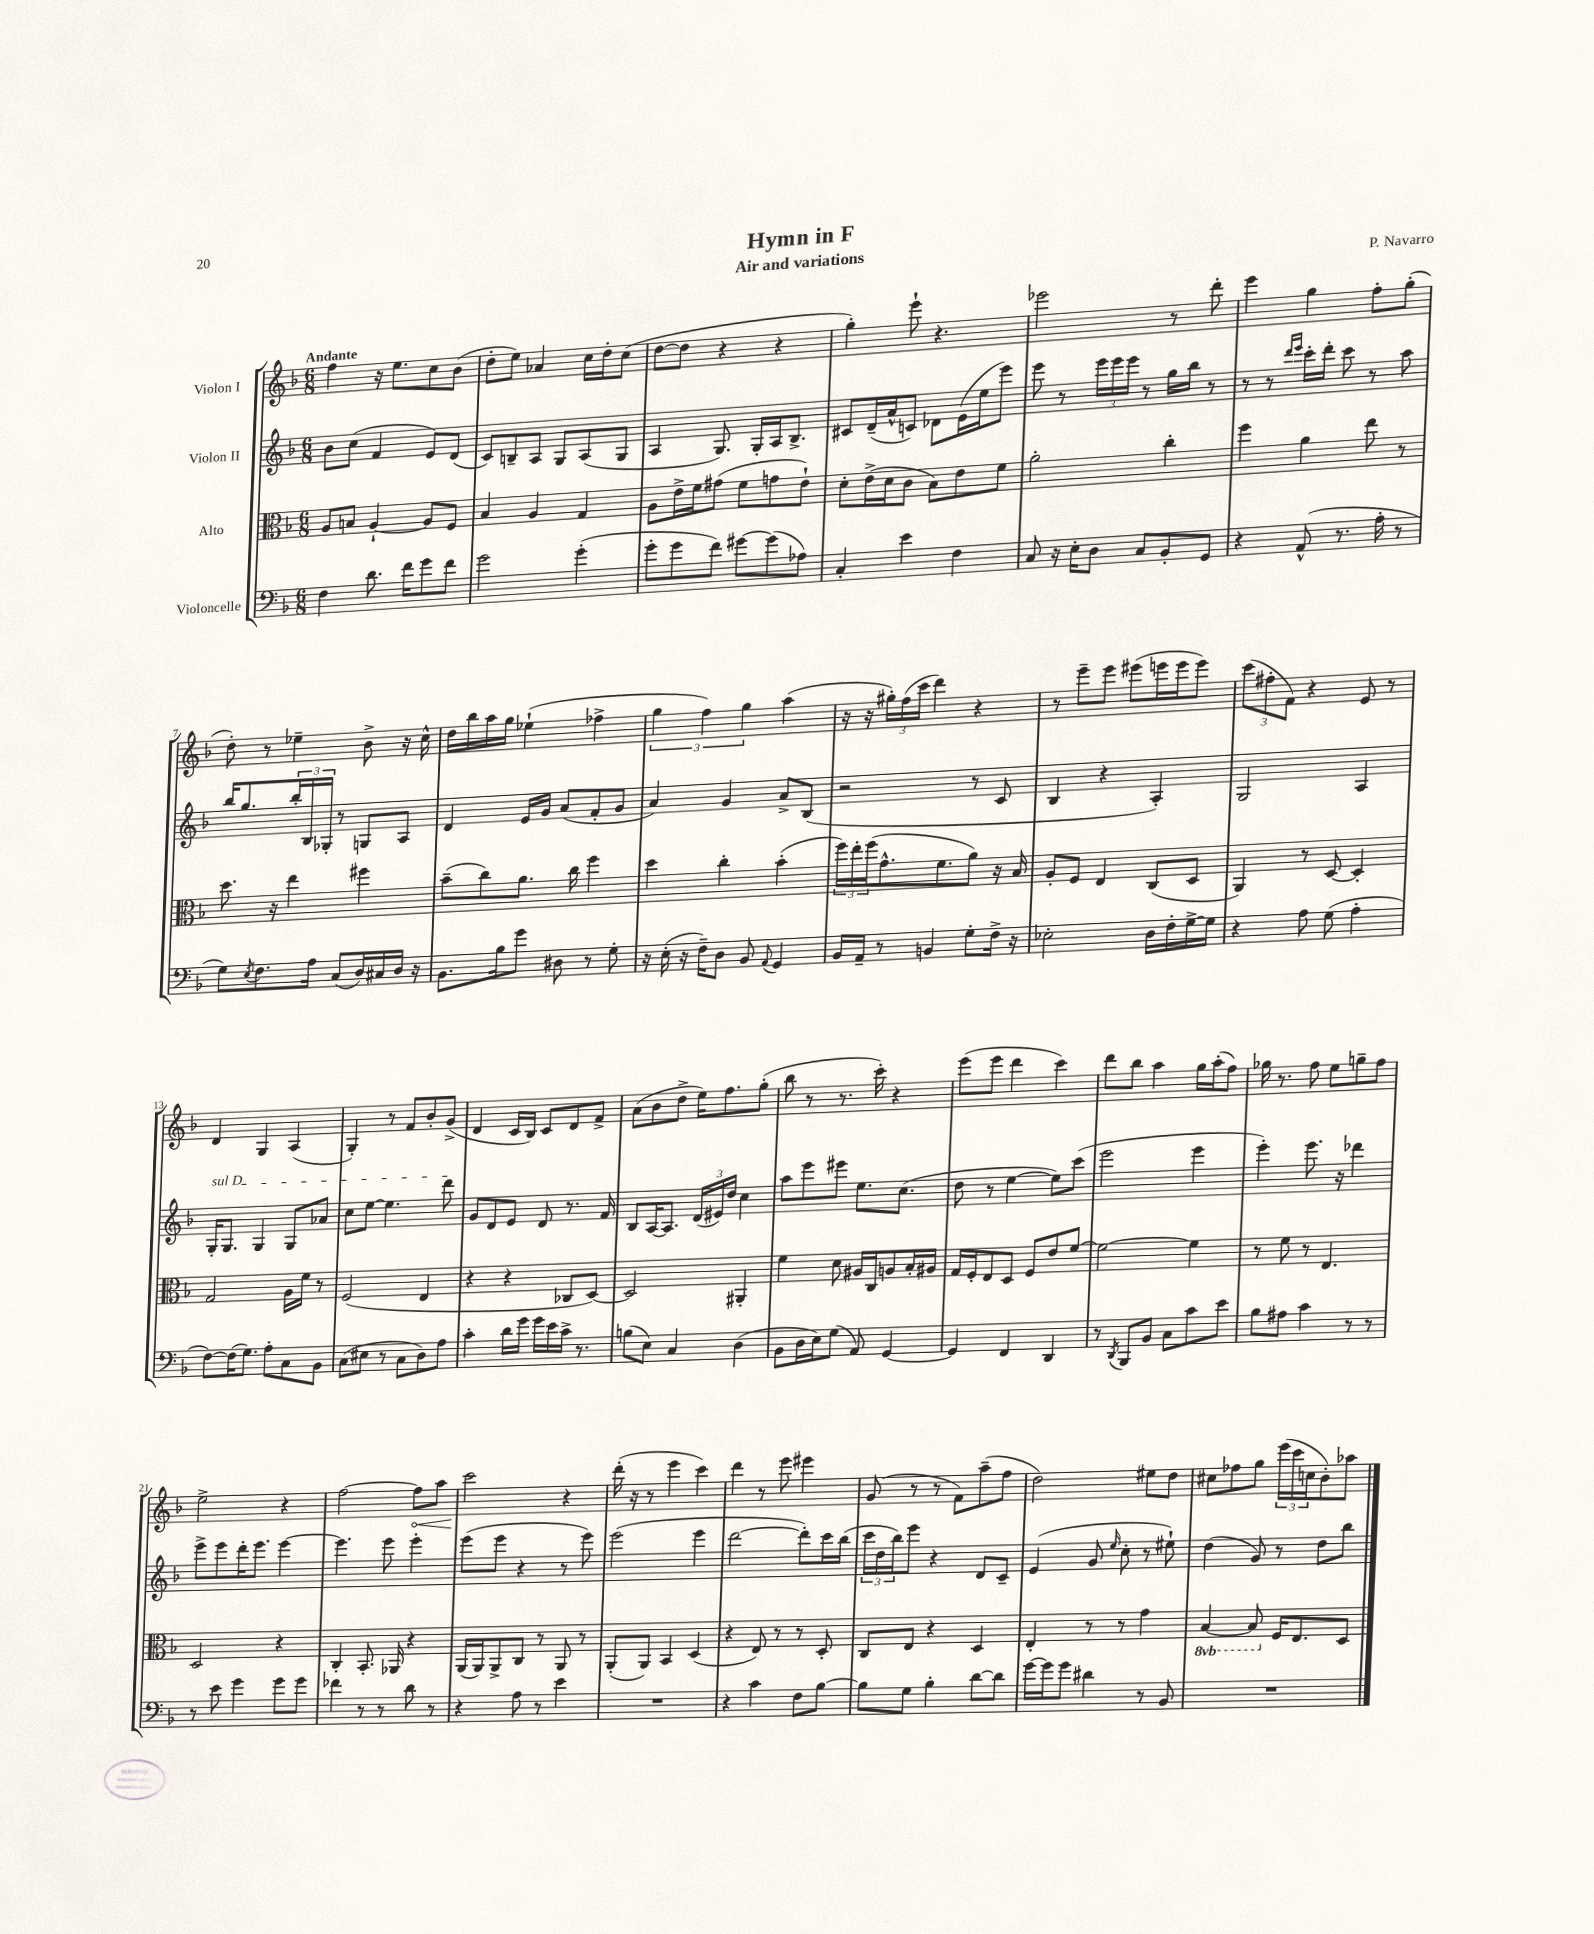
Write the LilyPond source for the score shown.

\header { title = "Hymn in F" composer = "P. Navarro" subtitle = "Air and variations" }
<<
\new StaffGroup <<
\new Staff = "s0" \with { instrumentName = "Violon I" } {
    \clef treble \key f \major \numericTimeSignature \time 6/8 \tempo "Andante"
    f''4 r16 e''8. c''8 bes'8( |
    d''8-. e''8) aes'4 c''16 d''16-. c''8( |
    d''8~ d''8 r4 r4 |
    g''4-.) e'''8-! r4. |
    ees'''2 r8 d'''8-. |
    e'''4 g''4 f''8-. g''8-.( |
    d''8-.) r8 ees''4-- bes'8-> r16 c''16-^ |
    d''16 bes''16 a''16 g''16 ees''4-!( fes''4-> |
    \tuplet 3/2 { g''4 f''4) g''4 } a''4( |
    r16 r16 \tuplet 3/2 { gis''16-.) f''16( c'''16 } d'''4) r4 |
    r8 e'''8-- e'''8 eis'''8( e'''16 e'''16 e'''8) |
    \tuplet 3/2 { c'''8( fis''8-. f'8) } r4 e'8 r8 |
    d'4 g4 a4( |
    g4-.) r8 f'8 bes'8-. g'8->( |
    d'4 c'16 bes16) c'8 d'8 f'8-> |
    a'8( bes'8 d''8-> e''16) f''8. g''8-.( |
    bes''8 r8 r8. c'''16-.) r4 |
    e'''8( e'''8 d'''4 c'''4) |
    d'''8 bes''8 a''4 g''16 a''16-.( f''8) |
    ges''16 r8. f''8 e''8 g''8-- f''8 |
    e''2-> r4 |
    f''2~ \once \override Hairpin.circled-tip = ##t f''8\< a''8 |
    c'''2\! r4 |
    d'''16-.( r16 r8 e'''4 c'''4) |
    d'''4 r8 e'''8 eis'''4 |
    g'8( r8 r8 f'8) a''8--( f''8 |
    d''2) eis''8 d''8 |
    cis''8 fes''8 g''8 \tuplet 3/2 { e'''16( c'''16 c''16 } bes'8-.) aes''8 \bar "|." |
}
\new Staff = "s1" \with { instrumentName = "Violon II" } {
    \clef treble \key f \major \numericTimeSignature \time 6/8
    bes'8 c''8( f'4 e'8) d'8( |
    c'8) b8-- a8 g8 a8( g8 |
    a4 g8.) g16-. a16 bes8.-> |
    cis'8 d'16--( a'16-^ c'8) des'8 e'16( e''16 e'''8) |
    e'''8 r8 \tuplet 3/2 { e'''16 e'''16 e'''16 } r8 g''16 bes''16 r8 |
    r8 r8 \grace { d'''16 e'''16 } c'''16-. d'''16-. c'''8 r8 a''8 |
    bes''16 g''8. \tuplet 3/2 { bes''16-. bes16 ges16-. } r8 g8 a8 |
    d'4 e'16 g'16 a'8( f'8-. g'8 |
    a'4) g'4 a'8-> bes8( |
    r2 r8 c'8 |
    bes4 r4 a4-.) |
    g2 a4 |
    \once \override TextSpanner.bound-details.left.text = \markup { \italic "sul D" } g16-.\startTextSpan g8. g4 g8 aes'8 |
    c''8 e''8~ e''4. d'''8\stopTextSpan |
    g'8 d'8 e'8 d'8 r8. f'16 |
    bes8 a16~ a8. \tuplet 3/2 { d'16( eis'16) d''16 } c''4 |
    a''8 e'''8 eis'''8 e''8. c''8.( |
    d''8 r8 e''4~ e''8) c'''8( |
    e'''2 e'''4 |
    e'''4-.) e'''8. r16 des'''4 |
    e'''8-> e'''8 d'''16-. e'''8. e'''4~ |
    e'''4. e'''8 e'''4-. |
    e'''8( e'''8 r4 r8 e'''8) |
    e'''2( e'''4 |
    d'''2~ d'''8-.) c'''16 bes''16( |
    \tuplet 3/2 { c'''16 d''16 bes''16) } e'''8 r4 d'8 c'8-- |
    e'4( g'8 \grace { e''16 } c''8-. r8 eis''8-!) |
    d''4( g'8) r8 d''8 bes''8 \bar "|." |
}
\new Staff = "s2" \with { instrumentName = "Alto" } {
    \clef alto \key f \major \numericTimeSignature \time 6/8 \set Staff.ottavationMarkups = #ottavation-simple-ordinals
    a8 b8 a4~-! a8 f8 |
    bes4 a4 g4 |
    a8 e'16-> f'16 gis'8( f'8 g'8 e'8-!) |
    d'8-. e'16->( d'16 c'8 bes8) e'8 f'8 |
    a'2-. c''4-. |
    f''4 a'4 e''8 r8 |
    d''8. r16 e''4 fis''4 |
    bes'8--( c''8) a'8. c''16 f''4 |
    d''4 c''4-. bes'4-.( |
    \tuplet 3/2 { f''16) e''16-. f''16( } g'8.-^ f'8. a'8) r16 bes16 |
    a8-. f8 e4 c8( d8 |
    a,4) r8 d8~ d4-. |
    g2 a16 f'16 r8 |
    f2( e4 |
    r4 r4 ces8 d8~) |
    d2 ais,4-. |
    f'4 d'8 ais16 c16 a8 bes16-. ais16 |
    g16 f16-. e8 d8 f8 e'8 f'8~ |
    f'2~ f'4 |
    r8 f'8 r8 e4. |
    d2 r4 |
    c4-. bes,8.-. aes,16 r4 |
    a,16( a,16) a,8-> c8 r8 a,8 r8 |
    a,8-.( a,8) bes,4 d4( |
    r4 e8) r8 r8 d8-. |
    c8 e8 r4 d4 |
    e4-. r8 r8 g'4 |
    \ottava #-1 bes,4~ bes,8 \ottava #0 f16 e8. d8 \bar "|." |
}
\new Staff = "s3" \with { instrumentName = "Violoncelle" } {
    \clef bass \key f \major \numericTimeSignature \time 6/8
    f4 d'8. f'16 g'8 f'8 |
    g'2 g'4-.( |
    g'8-. g'8 f'8) gis'8~ gis'8( aes8) |
    c4-. e'4 f4 |
    c8 r16 e16-. d8 c8 bes,8-. g,8 |
    r4 a,8-^( r8. a16-. r8 |
    g8) \acciaccatura { e8 } f8. a16 c8( d16) cis16 d16 r16 |
    bes,8. bes16 g'8 dis8 r8 g8-. |
    r16 e16-.( r16 f16--) d8 bes,8 \appoggiatura { a,8 } g,4 |
    bes,16 a,16-- r8 b,4 g8-. f16-> r16 |
    ees2-. d16 f16-. g16~-> g16 |
    r4 a8 g8( a4-. |
    f8~) f16( g8.) a8-. c8 bes,8 |
    c8( eis8 r8 c8 d8) a8 |
    c'4-. d'16 g'16 g'16 e'16 c'16-> r8. |
    b8( e8) c4 d4( |
    bes,8 d16 e16) g8( a,8) g,4~ |
    g,4 f,4 d,4 |
    r8 \acciaccatura { d,8 } bes,,8 bes,8 c8 c'8 e'8 |
    bes8 ais8 c'4 r8 r8 |
    r8 e'8 g'4 g'8 g'8 |
    fes'4 r8 r8 d'8 r8 |
    r4 a8 r8 e'4 |
    R2. |
    r4 c'4 f8 bes8~ |
    bes8 g8 bes4-. d'8~ d'8 |
    g'16~ g'16 g'8 dis'4 r8 bes,8 |
    R2. \bar "|." |
}
>>
>>
